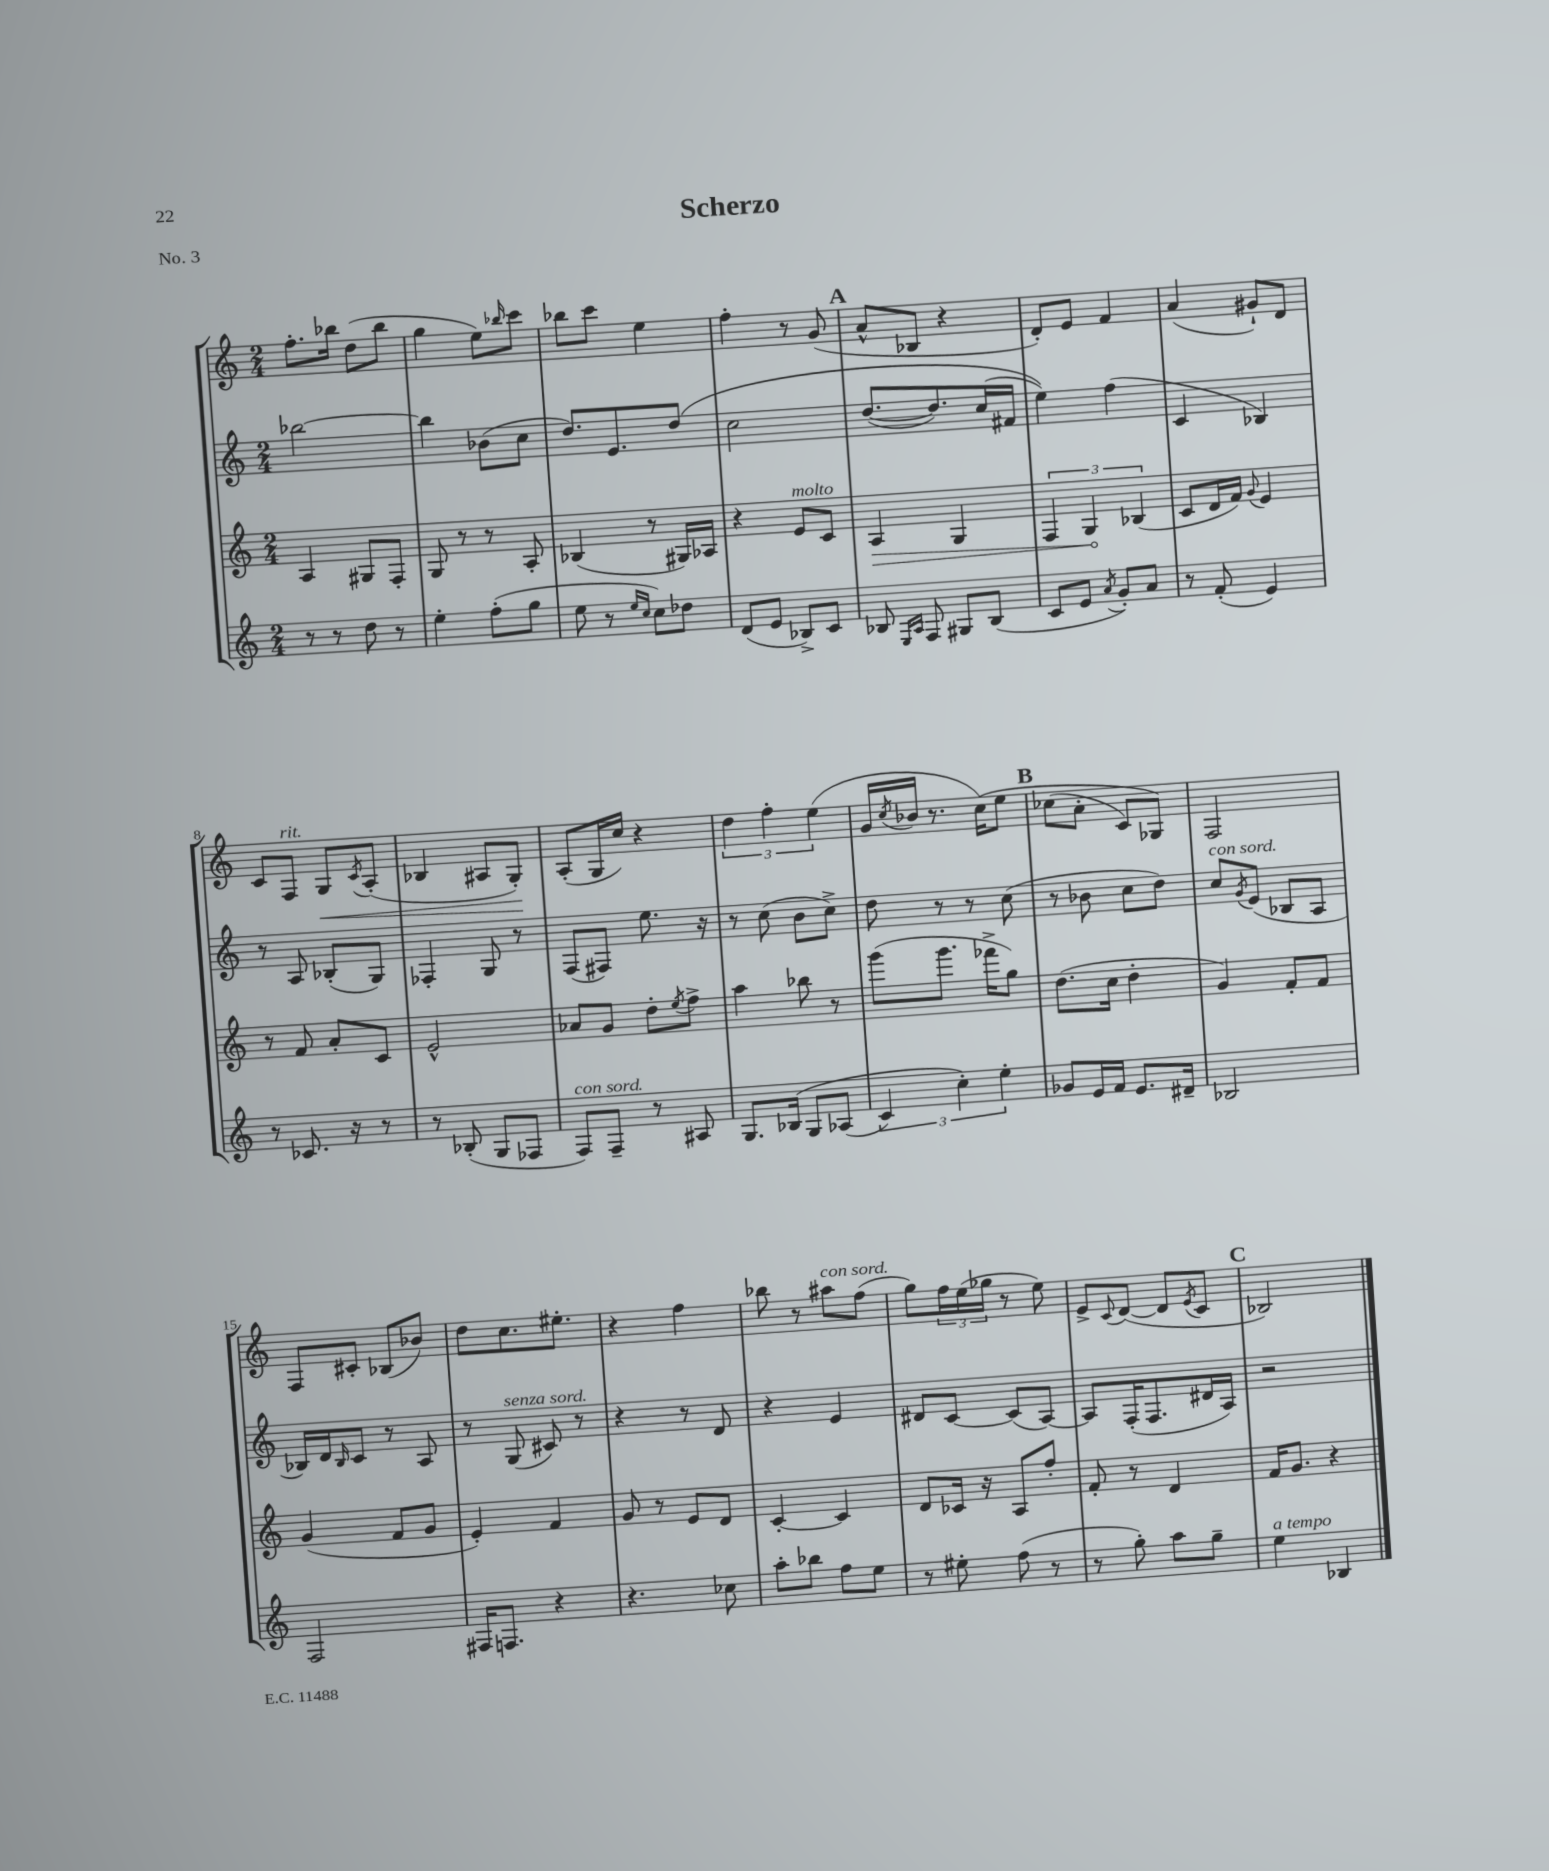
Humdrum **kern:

**kern	**kern	**kern	**kern
*staff4	*staff3	*staff2	*staff1
*clefG2	*clefG2	*clefG2	*clefG2
*k[]	*k[]	*k[]	*k[]
*M2/4	*M2/4	*M2/4	*M2/4
8r	4A	[2bb-	8.ff'
8r	.	.	.
.	.	.	16bb-
8dd	8G#	.	(8dd
8r	8F'	.	8bb-
=	=	=	=
4ee'	8G	4bb-]	4gg
.	8r	.	.
(8ff'	8r	(8b-	8ee)
.	.	.	16qqbb-
8gg	8A'	8cc	8ccc
=	=	=	=
8ee	(4B-	8.dd)	8bb-
8r	.	.	8ccc
.	.	8.e	.
16qqee	.	.	.
16qqcc	.	.	.
8cc)	8r	.	4ee
8dd-	16G#)	&(8dd	.
.	16A-	.	.
=	=	=	=
(8d	4r	2cc	4ff'
8e	.	.	.
8B-^)	8e	.	8r
8c	8c	.	(8g
=	=	=	=
8B-	4A	([8.dd	8a^^
16qqE	.	.	.
16qqA	.	.	.
8F	.	.	8B-
.	.	8.dd])	.
8G#	4G	.	4r
(8B-	.	(16cc	.
.	.	16f#	.
=	=	=	=
8c	6F	4ee)&)	8d')
8e	.	.	8e
.	6G	.	.
8qa	.	.	.
8g')	.	(4ff	4f
.	(6B-	.	.
8a	.	.	.
=	=	=	=
8r	8c	4c	(4a
(8f'	16d	.	.
.	16f)	.	.
.	8qqg	.	.
4e)	4e	4B-)	8g#`)
.	.	.	8d
=	=	=	=
8r	8r	8r	8c
8.c-	8f	8A	8F
.	8a'	(8B-'	8G
16r	.	.	.
.	.	.	8qc
8r	8c	8G)	(8A'
=	=	=	=
8r	2e^^	4F-'	4B-
(8B-'	.	.	.
8G	.	8G	8A#
8F-	.	8r	8G')
=	=	=	=
8F)	8a-	(8F	(8A'
8F~	8g	8F#)	16G
.	.	.	16cc)
8r	8dd'	8.ee	4r
.	8qee	.	.
8A#	8ff^	.	.
.	.	16r	.
=	=	=	=
8.G	4aa	8r	6dd
.	.	(8cc	.
.	.	.	6ff'
&(16B-	.	.	.
8G	8bb-	8b	.
.	.	.	(6ee
(8A-	8r	8cc^)	.
=	=	=	=
6c)	(8ggg	8dd	16g
.	.	.	8qcc
.	.	.	16b-
.	8.ggg	8r	8.r
6cc'&)	.	.	.
.	.	8r	.
.	16fff-^	.	&(16cc)
6ee'	.	.	.
.	8gg)	(8cc	8ee
=	=	=	=
8g-	(8.dd	8r	(8cc-
16e	.	8b-	8a'
16f	16cc	.	.
8.e	4dd'	8cc	8c)
.	.	8dd)	8G-&)
16d#~	.	.	.
=	=	=	=
2B-	4g)	8cc	2F
.	.	8qg	.
.	.	(8e	.
.	8f'	8B-	.
.	8f	8A	.
=	=	=	=
2F	(4g	16B-)	8F
.	.	16d	.
.	.	16qqB-	.
.	.	8c	8c#'
.	8f	8r	(8B-
.	8g	8A	8b-)
=	=	=	=
16F#	4e')	8r	8dd
8.F	.	.	.
.	.	(8G	8.cc
4r	4f	8c#)	.
.	.	.	8.ee#'
.	.	8r	.
=	=	=	=
4.r	8g	4r	4r
.	8r	.	.
.	8e	8r	4ff
8cc-	8d	8d	.
=	=	=	=
8aa'	[4c'	4r	8bb-
8bb-	.	.	8r
8ff	4c]	4e	8aa#
8ee	.	.	(8ff
=	=	=	=
8r	8d	8d#	8gg)
8ee#'	16c-	[8c	24ff
.	.	.	(24ee
.	16r	.	.
.	.	.	24gg-
(8ff	8A	(8c]	8r
8r	8ff'	[8A)	8ee)
=	=	=	=
8r	8f'	8A]	8e^
.	.	.	8qqc
8gg')	8r	(16F'	([8d
.	.	8.F	.
8aa	4d	.	8d]
.	.	.	8qe
8gg~	.	16d#	8c
.	.	16A)	.
=	=	=	=
4ee	16f	2r	2B-)
.	8.g	.	.
4B-	4r	.	.
==	==	==	==
*-	*-	*-	*-
